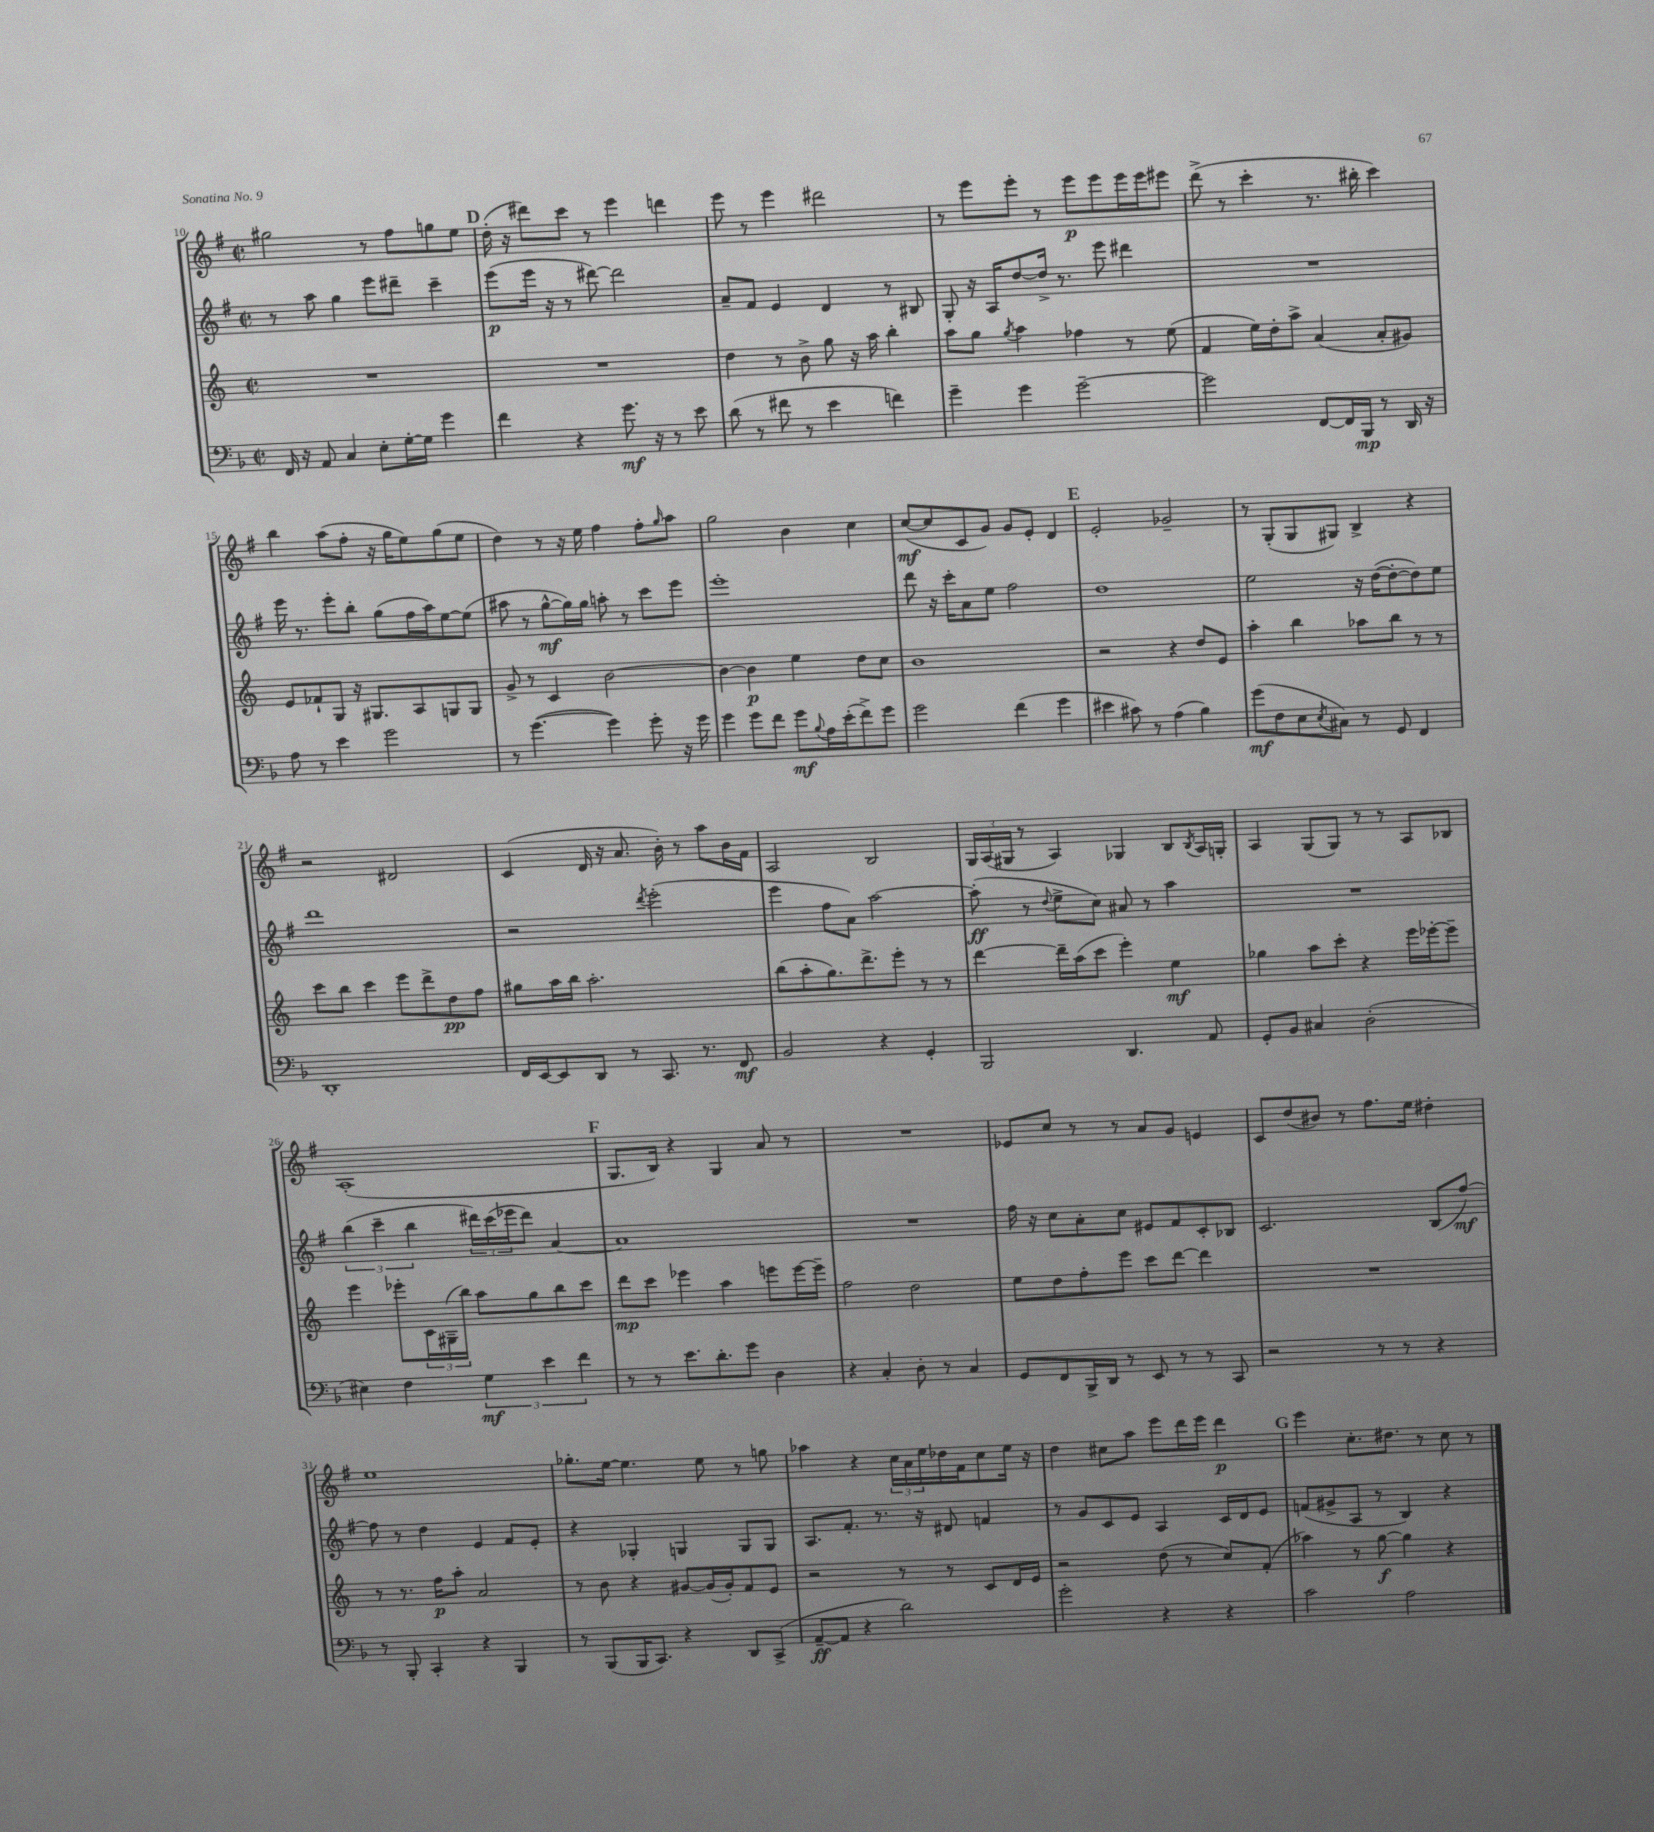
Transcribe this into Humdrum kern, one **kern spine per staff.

**kern	**kern	**kern	**kern
*staff4	*staff3	*staff2	*staff1
*clefF4	*clefG2	*clefG2	*clefG2
*k[b-]	*k[]	*k[f#]	*k[f#]
*M2/2	*M2/2	*M2/2	*M2/2
*met(c|)	*met(c|)	*met(c|)	*met(c|)
16FF/	1r	8r	2gg#\
16r	.	.	.
8AA/	.	8aa\	.
4C/	.	4gg\	.
8E'\L	.	8eee\L	8r
[16G'\L	.	8ddd#~\J	8ff#\L
16G\]JJ	.	.	.
4g\	.	4ccc~\	8gg\
.	.	.	8ee\J
=	=	=	=
4f\	1r	(8eee\L	(16dd'\
.	.	.	16r
.	.	16eee\Jk	8ddd#\L)
.	.	16r	.
4r	.	8r	8ccc\J
.	.	[8ddd#\)	8r
8.g\	.	2ddd#\]	4eee\
16r	.	.	.
8r	.	.	4ddd\
8e\	.	.	.
=	=	=	=
(8d\	4dd\	8a~/L	8eee\
8r	.	8f#/J	8r
8f#\	8r	4e/	4eee\
8r	8b^\	.	.
4e\	8gg\	4d/	2ddd#\
.	16r	.	.
.	16aa\	.	.
4f\)	4bb'\	8r	.
.	.	8B#/	.
=	=	=	=
4g~\	8aa\L	8G'/	8r
.	8gg\J	16r	8eee\L
.	.	16A/LK	.
.	8qgg/	.	.
4g\	4aa\	[8dd/	8eee'\J
.	.	16dd^/]Jk	8r
.	.	8.r	.
[2g~\	4ff-\	.	8eee\L
.	.	8eee\	8eee\
.	8r	4ddd#\	16eee\L
.	.	.	16eee\J
.	(8ee\	.	8eee#\J
=	=	=	=
2g\]	4f/	1r	(8ddd^\
.	.	.	8r
.	16ee\LL)	.	4ccc'\
.	16dd'\J	.	.
.	8aa^\J	.	.
[8FF/L	(4a/	.	8.r
16FF/]L	.	.	.
16BBB-/JJ	.	.	16bb#'\
8r	8a'/L	.	4ccc\)
16DD/	8g#/J)	.	.
16r	.	.	.
=	=	=	=
8A\	8e/L	16eee\	4bb\
.	.	8.r	.
8r	8f-`/	.	.
4e\	8G/J	8eee'\L	(8aa\L
.	16r	8bb'\J	8ff#'\J
.	8.G#/L	.	.
2g\	.	(8gg\L	16r
.	.	.	16gg\LK
.	8A/	16ff#\L	8ee\)
.	.	16aa\J)	.
.	8G/	[8ee\	(8gg\
.	8G/J	(8ee\]J	8ee\J
=	=	=	=
8r	8g^/	8aa#\	4dd\)
([4.g\	8r	8r	.
.	4c/	[8gg^^\L	8r
.	.	16gg\]L)	16r
.	.	16gg\JJ	16ee\
4g\])	[2b\	8aa'\	4ff#\
.	.	8r	.
8g'\	.	8ccc\L	8ff#'\L
.	.	.	16qqgg/
16r	.	8eee\J	8aa\J
16g\	.	.	.
=	=	=	=
4g\	4b\_	1eee'	2gg\
8g\L	4b\]	.	.
8f\J	.	.	.
8g\L	4ee\	.	4b\
8qqB-/	.	.	.
16A\L	.	.	.
(16e'\J	.	.	.
8f^\)	8dd\L	.	4cc\
8g\J	8cc\J	.	.
=	=	=	=
2g\	1b	8ddd\	([8cc/L
.	.	16r	8cc/]
.	.	16ccc'\LK	.
.	.	8a\	8c/
.	.	8ee\J	8g/J)
(4f\	.	2ff#\	8g/L
.	.	.	8e'/J
4g\	.	.	4d/
=	=	=	=
4e#\	2r	1dd	2e'/
8c#\)	.	.	.
8r	.	.	.
(4A\	4r	.	2g-~/
4B-\)	8dd/L	.	.
.	8e/J	.	.
=	=	=	=
(8g\L	4aa'\	2ee\	8r
8F\	.	.	(8G'/L
8E\	4bb\	.	8G/
8qE/	.	.	.
8C#\J)	.	.	8G#/J)
8r	8aa-\L	16r	4B^/
.	.	([16dd\LK	.
8GG/	8bb\J	8dd'\_	.
4FF/	8r	8dd\])	4r
.	8r	8ee\J	.
=	=	=	=
1DD'	8ccc\L	1ddd	2r
.	8bb\J	.	.
.	4ccc\	.	.
.	8eee\L	.	2d#/
.	8ddd^\	.	.
.	8dd\	.	.
.	8ff\J	.	.
=	=	=	=
16FF/LL	8gg#\L	2r	(4c/
[16EE/J	.	.	.
8EE/]	16aa\L	.	.
.	16bb\JJ	.	.
8DD/J	2.aa'\	.	16d/
.	.	.	16r
8r	.	.	8.a/
.	.	8qddd/	.
8.CC/	.	(2eee'\	.
.	.	.	16b'\)
.	.	.	8r
8.r	.	.	.
.	.	.	8aa\L
8FF/	.	.	16b\L
.	.	.	16f#\JJ
=	=	=	=
2BB-/	(8bb\L	4eee\	2A/
.	8aa'\	.	.
.	8.gg\)	8ff#\L	.
.	.	8a\J)	.
.	8.ddd^\	.	.
4r	.	[2aa\	2B/
.	8eee'\J	.	.
4GG'/	8r	.	.
.	8r	.	.
=	=	=	=
2BBB-/	[4ddd\	(8aa'\]	24G/LL
.	.	.	(24A/
.	.	.	24G#/JJ
.	.	8r	8r
.	.	8qqdd/	.
.	16ddd~\]LL	8ee^\L	4A/)
.	(16aa\J	.	.
.	8ccc\J	8cc\J)	.
4.DD/	4eee'\)	8a#/	4G-/
.	.	8r	.
.	4ee\	4aa\	8B/L
.	.	.	8qB/
8AA/	.	.	16A/L
.	.	.	16G'/JJ
=	=	=	=
8GG'/L	4gg-\	1r	4A/
8BB-/J	.	.	.
4C#/	8aa\L	.	(8G/L
.	8ccc'\J	.	8G/J)
(2D'\	4r	.	8r
.	.	.	8r
.	16eee\LL	.	8A/L
.	[16eee-'\J	.	.
.	8eee-~\]J	.	8B-/J
=	=	=	=
4E#\)	4eee\	(6bb\	(1A'
.	.	6ccc~\	.
4F\	8eee-'\L	.	.
.	.	6bb\	.
.	24c\L	.	.
.	(24G#~\	.	.
.	24bb\JJ)	.	.
6G\	8aa\L	24ddd#\LL)	.
.	.	(24ccc\	.
.	.	24eee-\J	.
.	8gg\	8ddd#\J)	.
6e\	.	.	.
.	8bb\	[4a/	.
6f\	.	.	.
.	8ccc\J	.	.
=	=	=	=
8r	8ddd\L	1a]	8.G/L
8r	8ccc\J	.	.
.	.	.	16B/Jk)
8.e\L	4eee-\	.	4r
8.d'\	.	.	.
.	4aa\	.	4G/
8g\J	.	.	.
4D\	8eee\L	.	8a/
.	[16eee\L	.	8r
.	16eee~\]JJ	.	.
=	=	=	=
4r	2ff\	1r	1r
4C'/	.	.	.
8D'\	2dd\	.	.
8r	.	.	.
4C/	.	.	.
=	=	=	=
8GG/L	8ee\L	16ff#\	8e-/L
.	.	16r	.
8FF/	8dd\	8cc\L	8cc/J
16BBB-^/L	8ff'\	8a'\	8r
16DD/JJ	.	.	.
8r	8eee\J	8cc\J	8r
8EE/	8ccc\L	8e#/L	8a/L
8r	[8ddd\J	8f#/	8g/J
8r	4ddd\]	8c'/	4e/
8CC/	.	8B-/J	.
=	=	=	=
2r	1r	2.c/	8c/L
.	.	.	(8dd/
.	.	.	8b#/J)
.	.	.	8r
8r	.	.	8.ff#\L
8r	.	.	.
.	.	.	16ee\Jk
4r	.	(8B/L	4dd#'\
.	.	[8ff#/J)	.
=	=	=	=
8r	8r	8ff#\]	1ee
8BBB-'/	8.r	8r	.
4CC'/	.	4dd\	.
.	16ff\LK	.	.
.	8aa'\J	.	.
4r	2a/	4e/	.
4BBB-/	.	8f#/L	.
.	.	8e'/J	.
=	=	=	=
8r	8r	4r	8.gg-'\L
(8BBB-/L	8b\	.	.
.	.	.	[16ee\Jk
16BBB-/K	4r	4G-'/	4.ee\]
8.CC/J)	.	.	.
4r	[8g#/L	4G/	.
.	(16g#/]L	.	8ee\
.	16g#'/J)	.	.
8DD/L	8f/	8G/L	8r
(8CC^/J	8e/J	8G/J	8gg\
=	=	=	=
[8AA~/L	2r	8.A/L	4aa-\
8AA/]J	.	.	.
.	.	8.f#'/J	.
4r	.	.	4r
.	.	8.r	.
2d\)	8r	.	24cc\LL
.	.	.	24a\
.	.	16r	.
.	.	.	24ee\
.	8r	8d#/	16dd-\
.	.	.	16f#\J
.	8c/L	4f/	8cc\
.	16d/L	.	16ee\Jk
.	16e/JJ	.	16r
=	=	=	=
2g'\	2r	8r	4dd\
.	.	8g/L	.
.	.	8c/	8cc#\L
.	.	8e/J	8aa\J
4r	(8dd\	4A/	8eee\L
.	8r	.	16ddd\L
.	.	.	16eee\JJ
4r	8cc/L)	16c/LL	4ddd\
.	.	16d/J	.
.	(8f'/J	8e/J	.
=	=	=	=
2c\	4aa-\)	(8f/L	4eee\
.	.	8g#^/	.
.	8r	8A/J	8.cc'\L
.	[8gg\	8r	.
.	.	.	8.dd#\J
2A\	4gg\]	4B/)	.
.	.	.	8r
.	4r	4r	8cc\
.	.	.	8r
==	==	==	==
*-	*-	*-	*-
